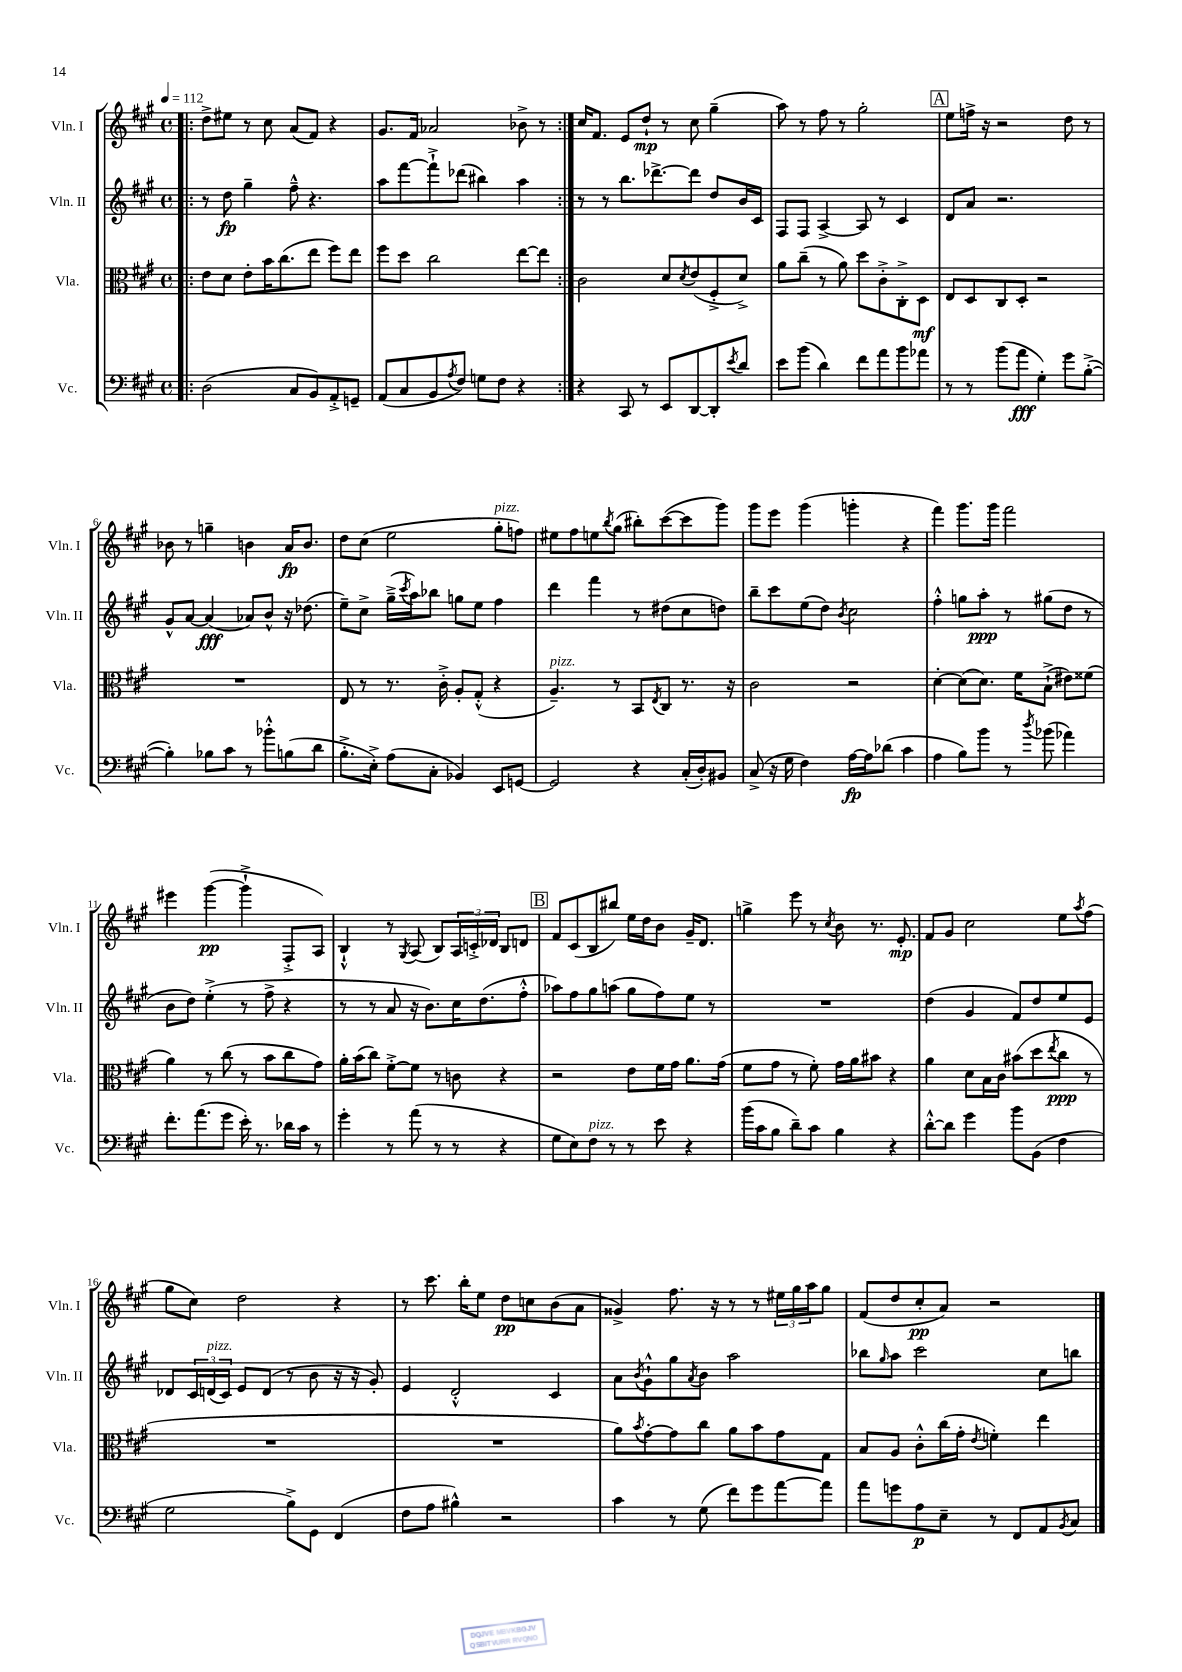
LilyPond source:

<<
\new StaffGroup <<
\new Staff = "s0" \with { instrumentName = "Vln. I" shortInstrumentName = "Vln. I" } {
    \clef treble \key a \major \defaultTimeSignature \time 4/4 \tempo 4 = 112
    \repeat volta 2 { \bar ".|:" d''8-> eis''8 r8 cis''8 a'8( fis'8) r4 |
    gis'8. fis'16 aes'2 bes'8-> r8 | }
    cis''16 fis'8. e'8 d''8-!\mp r8 cis''8 gis''4--( |
    a''8) r8 fis''8 r8 gis''2-. |
    \mark \markup { \box "A" } e''8 f''16-> r16 r2 d''8 r8 |
    bes'8 r8 g''4-- b'4 a'16\fp b'8. |
    d''8 cis''8( e''2 gis''8-.^\markup { \italic "pizz." } f''8) |
    eis''8 fis''8 e''8 \acciaccatura { b''8 } gis''8( bis''8-.) cis'''8~( cis'''8 gis'''8) |
    gis'''8 e'''8 gis'''4( g'''4-. r4 |
    fis'''4) gis'''8. gis'''16 fis'''2 |
    eis'''4 gis'''4~\pp( gis'''4-!-> fis8-.-> a8) |
    b4-!-^ r8 \acciaccatura { gis8 } a8( b8) \tuplet 3/2 { a16 c'16-.-> des'16 } b8 d'8 |
    \mark \markup { \box "B" } fis'8 cis'8( b8 bis''8) e''16 d''16 b'8 gis'16-- d'8. |
    g''4-> e'''8 r8 \acciaccatura { cis''8 } b'8 r8. e'8.-.\mp |
    fis'8 gis'8 cis''2 e''8 \acciaccatura { a''8 } fis''8( |
    gis''8 cis''8) d''2 r4 |
    r8 cis'''8. b''16-. e''8 d''8\pp c''8 b'8( a'8 |
    gisis'4->) fis''8. r16 r8 r8 \tuplet 3/2 { eis''16 gis''16 a''16 } gis''8 |
    fis'8( d''8 cis''8-.\pp a'8) r2 \bar "|." |
}
\new Staff = "s1" \with { instrumentName = "Vln. II" shortInstrumentName = "Vln. II" } {
    \clef treble \key a \major \defaultTimeSignature \time 4/4
    \repeat volta 2 { \bar ".|:" r8 d''8\fp gis''4-- fis''8---^ r4. |
    a''8 fis'''8~ fis'''8-!-> des'''8( bis''4) a''4 | }
    r8 r8 b''8. des'''8.~-> des'''8 d''8 b'16 cis'16 |
    fis8 fis8 a4~-> a8 r8 cis'4 |
    \mark \markup { \box "A" } d'8 a'8 r2. |
    gis'8-^ a'8~ a'4\fff( aes'8) b'8-^ r16 des''8.( |
    e''8--) cis''8-> gis''16--->( \acciaccatura { cis'''8 } a''16) bes''8 g''8 e''8 fis''4 |
    d'''4 fis'''4 r8 dis''8( cis''8 d''8) |
    b''8-- cis'''8 e''8( d''8) \acciaccatura { b'8 } cis''2 |
    fis''4-.-^ g''8 a''8-.\ppp r8 gis''8( d''8 r8 |
    b'8 d''8) e''4-.->( r8 fis''8-> r4 |
    r8 r8 a'8 r16 b'8.) cis''16 d''8.( fis''8-.-^ |
    \mark \markup { \box "B" } aes''8) fis''8 gis''8 a''8( gis''8 fis''8) e''8 r8 |
    R1 |
    d''4( gis'4 fis'8) d''8 e''8 e'8 |
    des'8 \tuplet 3/2 { cis'16 d'16^\markup { \italic "pizz." }( cis'16) } e'8 d'8( r8 b'8 r16 r16 gis'8-.) |
    e'4 d'2-.-^ cis'4 |
    a'8 \acciaccatura { b'8 } gis'8-!-^ gis''8 \acciaccatura { a'8 } b'8 a''2 |
    bes''8 \grace { gis''16 } a''8 cis'''2 cis''8 b''8 \bar "|." |
}
\new Staff = "s2" \with { instrumentName = "Vla." shortInstrumentName = "Vla." } {
    \clef alto \key a \major \defaultTimeSignature \time 4/4
    \repeat volta 2 { \bar ".|:" e'8 d'8 e'8-. b'16 cis''8.( e''8 fis''8) e''8 |
    fis''8 d''8 cis''2 e''8~ e''8 | }
    cis'2 d'8 \acciaccatura { d'8 } e'8( fis8-.-> d'8->) |
    a'8 cis''8--( r8 a'8) d''8 cis'8-.-> cis8-.-> d8\mf |
    \mark \markup { \box "A" } e8 d8 cis8 d8-. r2 |
    R1 |
    e8 r8 r8. cis'16-.-> a8-. gis8-.-^( r4 |
    a4.--^\markup { \italic "pizz." }) r8 b,8 \acciaccatura { e8 } cis8 r8. r16 |
    cis'2 r2 |
    d'4~-. d'8( d'8.) fis'16 b8-!->( eis'8) fisis'8( |
    a'4) r8 cis''8( r8 b'8 cis''8 gis'8) |
    a'16-. b'16( cis''8) fis'8~-.-> fis'8 r8 c'8 r4 |
    \mark \markup { \box "B" } r2 e'8 fis'16 gis'16 a'8. gis'16( |
    fis'8 gis'8 r8 fis'8-.) gis'16 a'16 bis'8 r4 |
    a'4 d'8 b16 cis'16 bis'8( d''8 \acciaccatura { e''8 } cis''8\ppp r8 |
    R1 |
    R1 |
    a'8) \acciaccatura { b'8 } gis'8~-. gis'8 cis''8 a'8 b'8 gis'8 gis8 |
    b8 a8 cis'8-.-^ cis''16( gis'16-. \acciaccatura { e'8 } f'4-.) e''4 \bar "|." |
}
\new Staff = "s3" \with { instrumentName = "Vc." shortInstrumentName = "Vc." } {
    \clef bass \key a \major \defaultTimeSignature \time 4/4
    \repeat volta 2 { \bar ".|:" d2( cis8 b,8) a,8-.-> g,8-- |
    a,8( cis8 b,8 \acciaccatura { a8 } fis8) g8 fis8 r4 | }
    r4 cis,8 r8 e,8 d,8~ d,8-. \acciaccatura { e'8 } d'8 |
    e'8 b'8( d'4) fis'8 a'8 b'8 aes'8 |
    \mark \markup { \box "A" } r8 r8 b'8( a'8\fff gis4-.) gis'8 b8~-.->( |
    b4-.) bes8 cis'8 r8 bes'8-.-^ b8( d'8 |
    b8.-.-> e16-.->) a8( cis8-. bes,4) e,8 g,8~ |
    g,2 r4 cis16-.( d16-.) bis,8 |
    cis8->( r16 gis16 fis4) a16~\fp a16 des'8( cis'4 |
    a4 b8) b'8 r8 \acciaccatura { d''8 } bes'8( aes'4) |
    fis'8.-. a'8.( gis'8 e'16-.) r8. des'16 cis'16 r8 |
    gis'4-. r8 a'8( r8 r8 r4 |
    \mark \markup { \box "B" } gis8 e8) fis8^\markup { \italic "pizz." } r8 r8 e'8 r4 |
    b'16( cis'16 b8 d'8--) cis'8 b4 r4 |
    d'8~-.-^ d'8 gis'4 b'8 b,8( fis4 |
    gis2 b8->) gis,8 fis,4( |
    fis8 a8 bis4-^) r2 |
    cis'4 r8 gis8( fis'8) gis'8 a'8~ a'8 |
    a'8 g'8 a8\p e8-- r8 fis,8 a,8 \acciaccatura { b,8 } cis8 \bar "|." |
}
>>
>>
